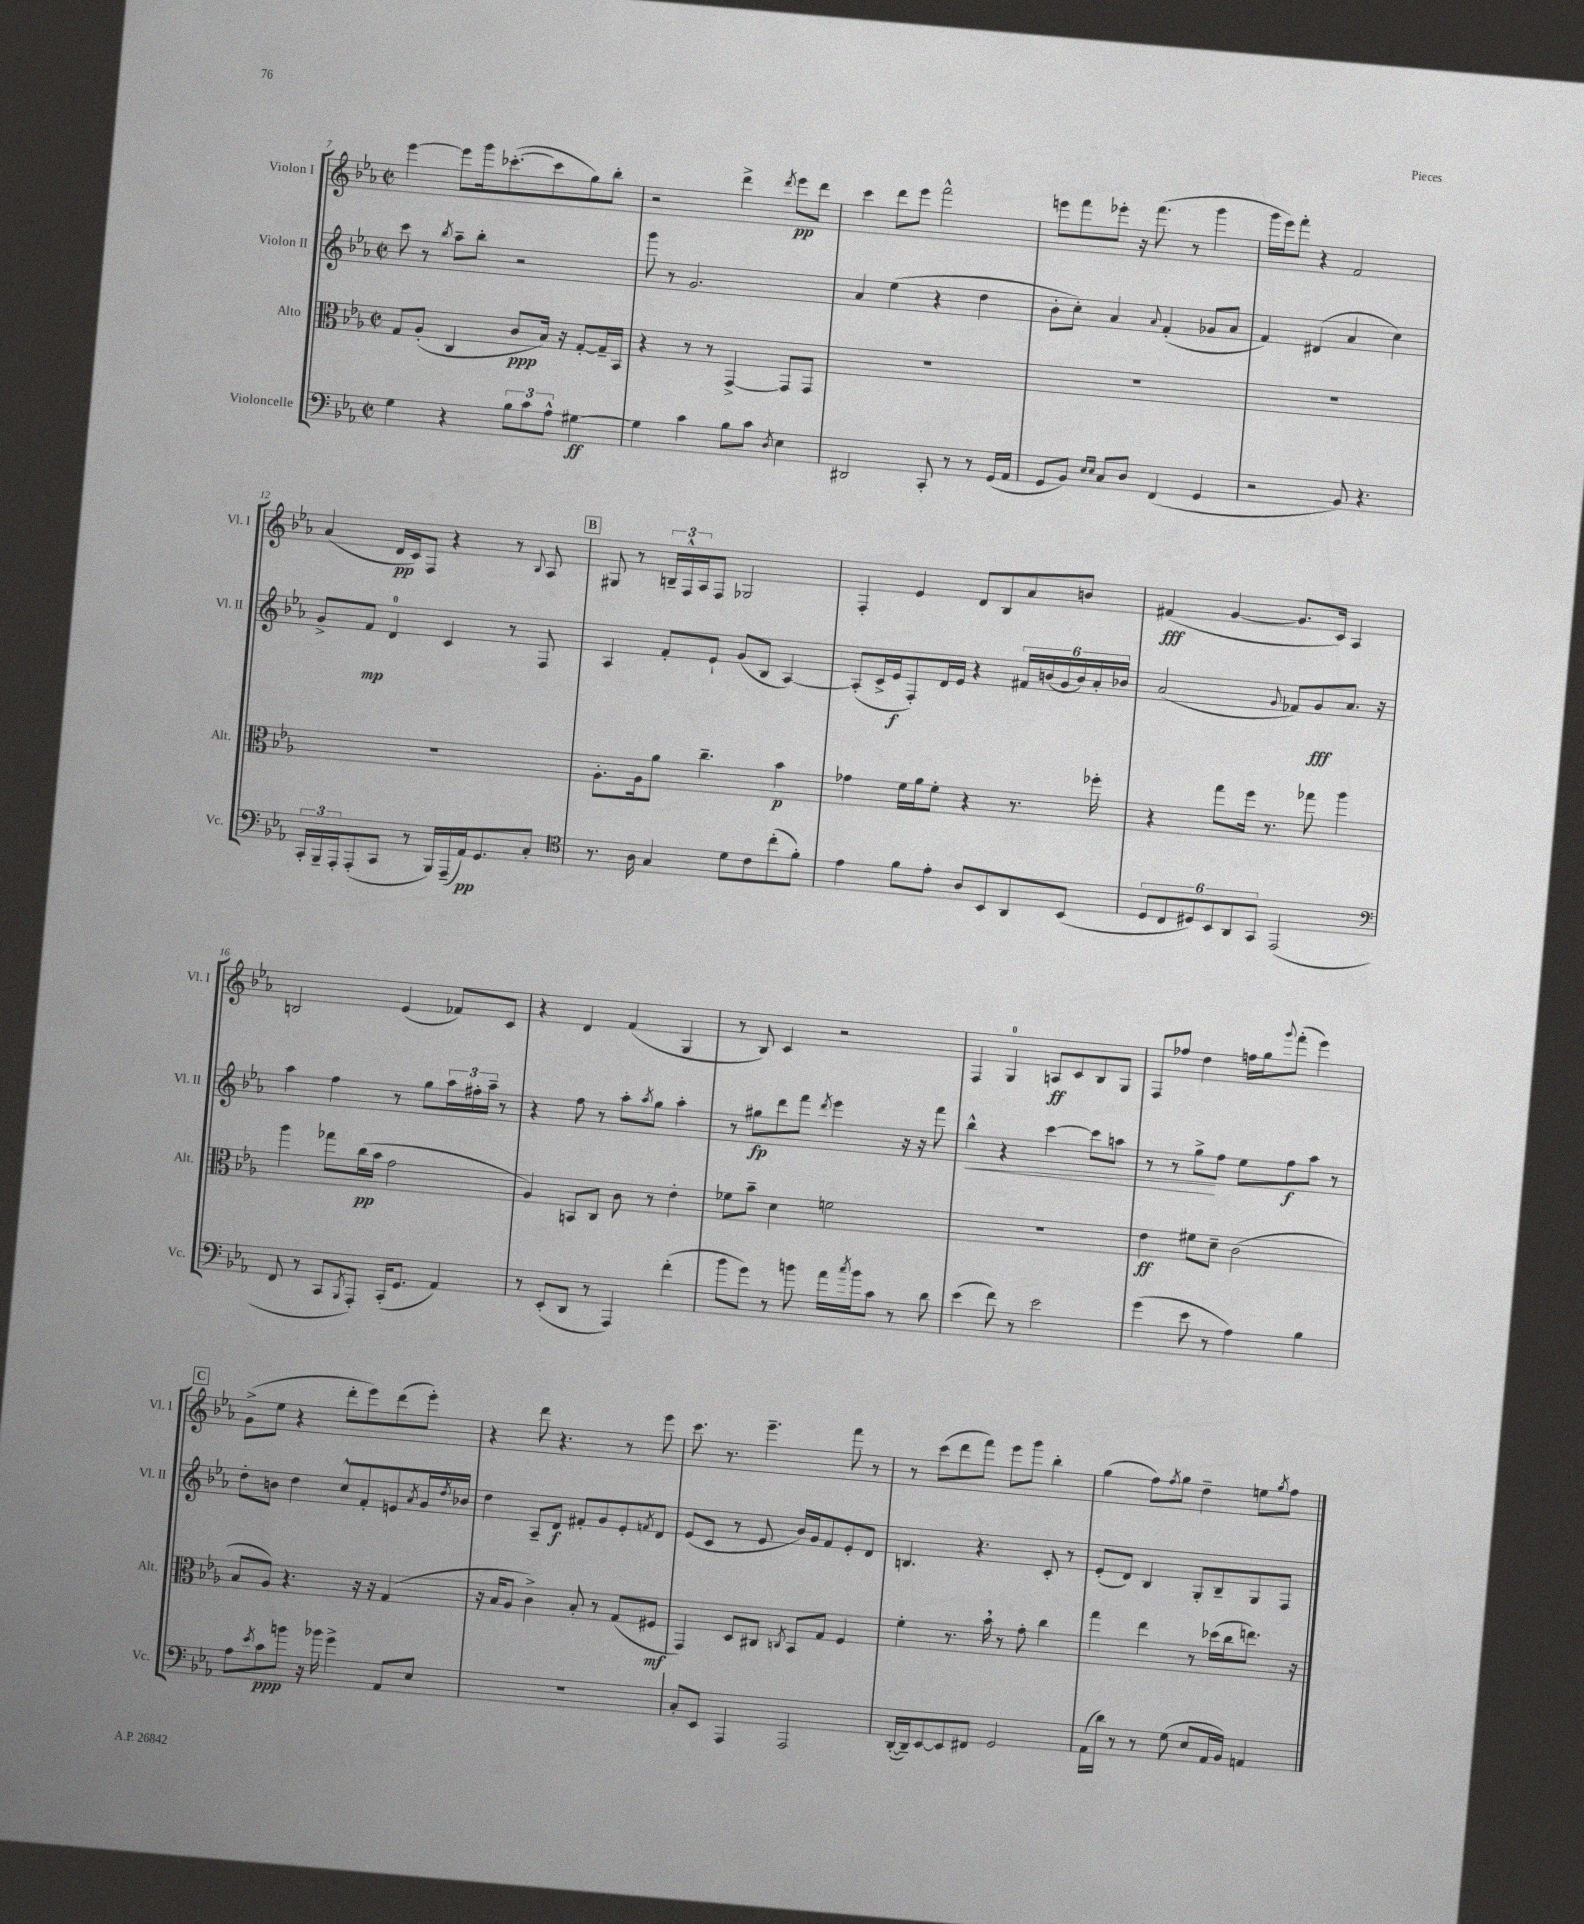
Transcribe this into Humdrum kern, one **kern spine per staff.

**kern	**kern	**kern	**kern
*staff4	*staff3	*staff2	*staff1
*clefF4	*clefC3	*clefG2	*clefG2
*k[b-e-a-]	*k[b-e-a-]	*k[b-e-a-]	*k[b-e-a-]
*M2/2	*M2/2	*M2/2	*M2/2
*met(c|)	*met(c|)	*met(c|)	*met(c|)
4G\	8G/L	8ccc\	[4eee-\
.	(8A-'/J	8r	.
.	.	8qbb-/	.
4r	4C/	8aa-~\L	8eee-\]L
.	.	8bb-'\J	16ggg\k
.	.	.	([8.ccc-'\
12B-\L	8c/L	2r	.
12c\	.	.	.
.	16B-/Jk)	.	8ccc-\]
12A-^^\J	.	.	.
.	16r	.	.
[4G#\	[8G'/L	.	8gg\)
.	16G~/]L	.	8bb-'\J
.	16BB-/JJ	.	.
=	=	=	=
4G#\]	4r	8ggg\	2r
.	.	8r	.
4c\	8r	2.g/	.
.	8r	.	.
8B-\L	[4GG^/	.	4ddd^\
8c\J	.	.	.
8qD/	.	.	8qddd/
4E-\	8GG/]L	.	8eee-\L
.	8GG/J	.	8ddd\J
=	=	=	=
2DD#/	1r	4a-/	4ccc\
.	.	(4ee-\	8ddd\L
.	.	.	8eee-\J
8CC'/	.	4r	2fff^^\
8r	.	.	.
8r	.	4dd\	.
(16GG/LL	.	.	.
16AA-/JJ	.	.	.
=	=	=	=
8GG/L	1r	8b-'\L	8eee\L
8BB-/J)	.	8cc'\J)	8fff\
16qqE-/LL	.	.	.
16qqE-/JJ	.	.	.
8C/L	.	4a-/	8eee-'\J
8D/J	.	.	16r
.	.	.	(8.fff\
.	.	8qqa-/	.
(4FF/	.	(4f'/	.
.	.	.	8r
4GG/	.	8g-/L	4ggg\
.	.	8a-/J	.
=	=	=	=
2r	1r	4f/)	16ggg\LL
.	.	.	16eee-\J)
.	.	.	8fff'\J
.	.	(4d#/	4r
8BB-/)	.	4a-/	2f/
4.r	.	.	.
.	.	4cc\)	.
=	=	=	=
24CC'/LL	1r	8g^/L	(4a-/
24BBB-~/	.	.	.
24AAA-'/J	.	.	.
(8AAA-'/	.	8f/J	.
8CC/J	.	4d/	16d/LL
.	.	.	16c/J)
8r	.	.	8F/J
16BBB-/LL)	.	4c/	4r
(16AAA-~/	.	.	.
16AA-/J)	.	.	.
8.GG/	.	.	.
.	.	8r	8r
.	.	.	8qqB-/
8C'/J	.	8F/	8A-/
=	=	=	=
*clefC4	*	*	*
8.r	8.A-'\L	4A-/	8G#/
.	.	.	8r
16A-\	16A-\k	.	.
4G/	8a-\J	8f'/L	24B~/LL
.	.	.	24F^^/
.	.	.	24A-/J
.	4.cc~\	8e-`/J	8F/J
8d\L	.	(8g/L	2G-/
8c\	.	8B-/J	.
(8cc'\	4b-\	[4A-/)	.
8f'\J)	.	.	.
=	=	=	=
4e-\	4g-\	(8A-'/]L	4F'/
.	.	16c^/L	.
.	.	16e-/J	.
8f\L	16f\LL	8F'/)	4e-/
.	16a-\J	.	.
8e-'\J	8f'\J	16d/L	.
.	.	16e-/JJ	.
8A-/L	4r	4r	8d/L
8BB-/	.	.	8B-/
8AA-/	8.r	24f#/LL	8a-/
.	.	(24b/	.
.	.	24g/	.
(8BB-/J	.	24b/)	8b/J
.	.	24a-'/	.
.	16ff-'\	.	.
.	.	24b-/JJ	.
=	=	=	=
12D/L	4r	(2a-/	(4f#/
12C/	.	.	.
12D#/)	.	.	.
12BB-/	8gg\L	.	[4g/
12AA-/	.	.	.
.	16ff\Jk	.	.
12GG/J	.	.	.
.	8.r	.	.
.	.	8qqg/	.
(2EE-/	.	8f-/L)	8.g/]L
.	8gg-\	8g/	.
.	.	.	16c/Jk)
.	4aa-\	8.a-/J	4A-/
.	.	16r	.
=	=	=	=
*clefF4	*	*	*
8FF/	4aa-\	4aa-\	2B/
8r	.	.	.
8CC/L	8gg-\L	4ff\	.
8qBBB-/	.	.	.
8AAA-'/J)	(16cc\L	.	.
.	16b-\JJ	.	.
(16CC'/LK	2g\	8r	(4e-/
8.GG/J	.	.	.
.	.	8gg\L	.
4AA-/)	.	24aa-\L	8f-/L)
.	.	24ff#'\	.
.	.	24aa-~\JJ	.
.	.	8r	8c/J
=	=	=	=
8r	4A-/)	4r	4r
(8EE-'/L	.	.	.
8DD/J	8BB/L	8ff\	4d/
8r	8C/J	8r	.
4AAA-/)	8c\	8aa-'\L	(4f/
.	.	8qaa-/	.
.	8r	8gg\J	.
(4f'\	4e-'\	4aa-'\	4G/
=	=	=	=
8b-\L	8f-\L	8r	8r
8g\J)	8b-~\J	8gg#\L	8B-/)
8r	4d\	8ddd\	4c/
8b\	.	8fff\J	.
.	.	8qddd/	.
16a-\LL	2f\	4eee-\	2r
8qcc/	.	.	.
16b\J	.	.	.
8c\J	.	.	.
8r	.	16r	.
.	.	16r	.
8d\	.	8fff\	.
=	=	=	=
(4e-\	1r	4bb-^^\	4F/
8f\)	.	4r	4G/
8r	.	.	.
2e-\	.	[4ccc\	8A/L
.	.	.	8c/
.	.	8ccc\]L	8B-/
.	.	8aa\J	8G/J
=	=	=	=
(4g\	4e-\	8r	8F/L
.	.	8r	8ff-/J
8e-\	8f#\L	8gg^\L	4dd\
8r	8d~\J	8ff\J	.
4A-\)	(2c\	8ee-\L	16ff\LL
.	.	.	16gg\J
.	.	.	8qqggg/
.	.	8ff\	(8fff'\J
4B-\	.	8aa-\J	4eee-\)
.	.	8r	.
=	=	=	=
8A-\L	8B-/L	8dd'\L	(8g^\L
8qe-/	.	.	.
8c\	8A-/J)	8b\J	8ee-\J
8b\J	4.r	4dd\	4r
16r	.	.	.
16b-\	.	.	.
4g^\	.	8cc^^/L	8ddd'\L
.	16r	8f'/	8eee-\)
.	16r	.	.
8AA-/L	(4G/	8e/	(8ddd\
.	.	8qa-/	.
8E-/J	.	16g/L	8eee-'\J)
.	.	8qdd/	.
.	.	16b-/JJ	.
=	=	=	=
1r	16r	4dd\	4r
.	16B-/LK	.	.
.	8A-/J	.	.
.	4c^\)	8A-~/L	8ddd\
.	.	8d/J	4.r
.	8B-'/	8f#'/L	.
.	8r	8g/	.
.	(8G/L	8e-'/	8r
.	.	8qf/	.
.	8F#/J	8d/J	8eee-\
=	=	=	=
8C'/L	4GG/)	(8e-/L	8.ccc\
8EE-/J	.	8c/J	.
.	.	.	8.r
4AAA-/	8D/L	8r	.
.	8C#/J	8e-/	4.eee-~\
.	8qC/	.	.
2AAA-/	8BB-/L	16b-/LL)	.
.	.	16g/J	.
.	8G/J	8f/	.
.	4F/	8e-'/	8fff\
.	.	8d/J	8r
=	=	=	=
([16DD'/LL	4f'\	4.B/	8r
16DD~/]J)	.	.	.
[8EE-/	.	.	(8ccc\L
8EE-/]	8.r	.	8ddd\
8FF#/J	.	4.r	8fff\J)
.	16b-\	.	.
2GG/	8r	.	8eee-\L
.	8g'\	.	8ggg\J
.	4cc\	8c'/	4bb-'\
.	.	8r	.
=	=	=	=
(16AA-\LL	4gg\	(8e-'/L	(4gg\
16d\JJ)	.	.	.
8r	.	8d/J)	.
8r	4ee-\	4B-/	8ff\L)
.	.	.	8qff/
(8G\	.	.	8gg\J
8E-/L	8r	8G'/L	4dd~\
16AA-/L	(16dd-\LL	8B-~/	.
16BB-/JJ)	16cc\J	.	.
4AA/	8.ee\J)	8G/	8ee\L
.	.	.	8qgg/
.	.	8F/J	8ff\J
.	16r	.	.
==	==	==	==
*-	*-	*-	*-
